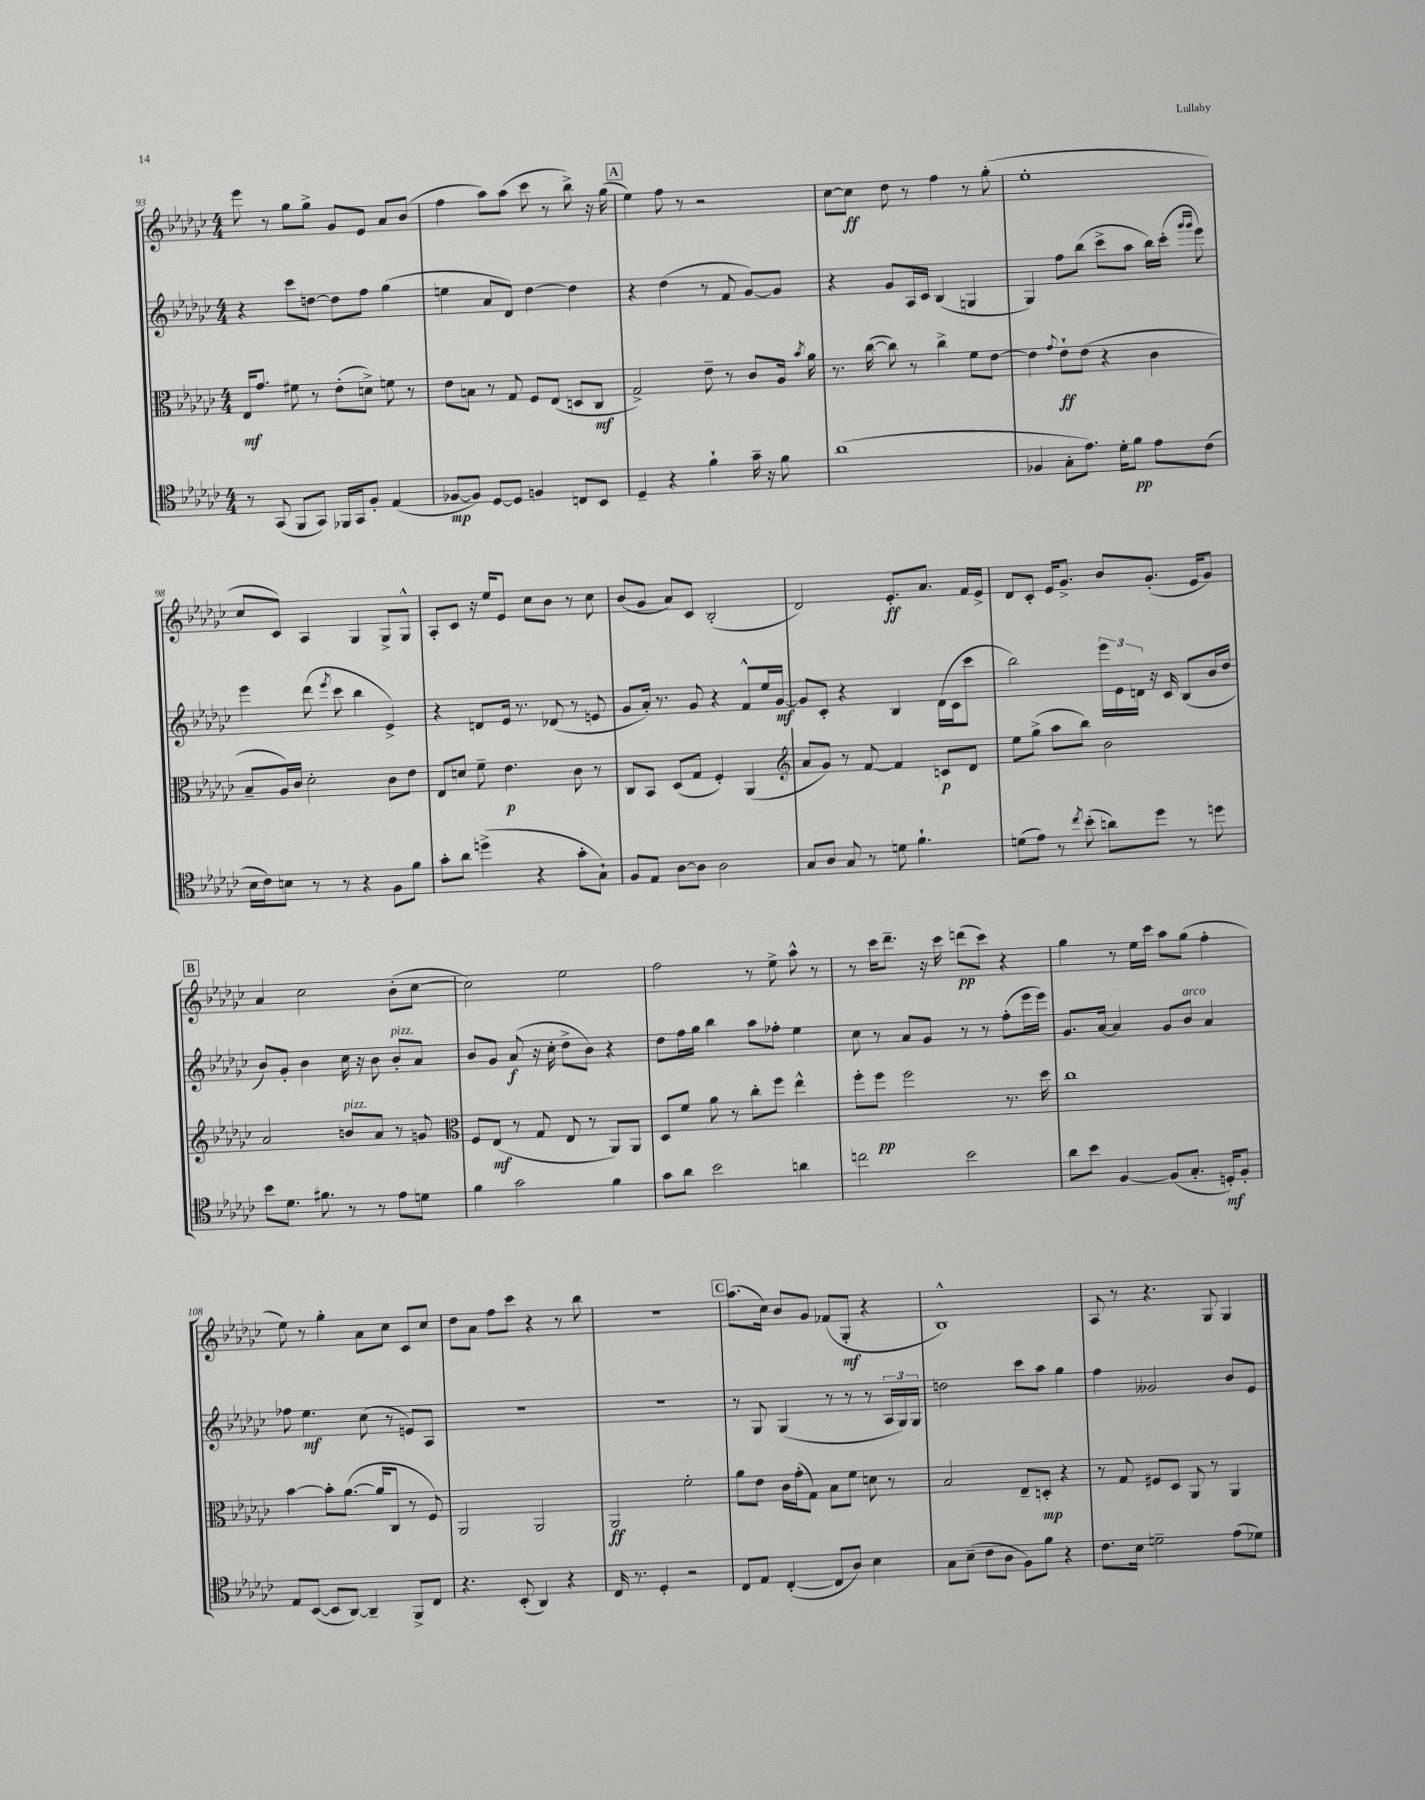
<<
\new StaffGroup <<
\new Staff = "s0" {
    \clef treble \key ges \major \numericTimeSignature \time 4/4
    \autoBeamOff ees'''8 r8 ges''8[ ges''8]-> ges'8[ ees'8] aes'8[ bes'8]( |
    f''4 aes''8[) aes''8]( ces'''8 r8 bes''8->) r16 ges''16( |
    \mark \markup { \box "A" } ees''4) f''8 r8 r2 |
    ces''8[~ ces''8]\ff des''8 r8 f''4 r8 ges''8-.( |
    ees''1-. |
    ces''8[ ces'8]) aes4 ges4 ges8[-> ges8]-^ |
    aes8[-. ces'8] r16 ees''16[ ees'8] ces''8[ bes'8] r8 ces''8 |
    bes'8[( ges'8] aes'8[) ces'8] bes2-.( |
    des'2) ees'8.[-.\ff aes'8.] f'16[ ees'16]-> |
    des'8[ ces'8]-. ees'16[ ges'8.]-> bes'8[ ges'8.]-.( ees'16[ ges'8]) |
    \mark \markup { \box "B" } aes'4 ces''2 bes'8[-.( ces''8]~ |
    ces''2) ees''2 |
    f''2 r8 ees''8-> aes''8-^ r8 |
    r8 ces'''16[ des'''8.]-- r16 ces'''16 d'''8[\pp( ces'''8]) r4 |
    ges''4 r8 ees''16[ ces'''16] aes''8[ ges''8]( f''4-. |
    ees''8) r8 ges''4-. aes'8[ ces''8] ces'8[ ces''8] |
    des''8[ aes'8] f''8[ ces'''8] r4 r8 bes''8 |
    R1 |
    \mark \markup { \box "C" } aes''8.[( ces''16]) bes'8[ ges'8] fes'8[( ges8]-.\mf r4 |
    bes1-^) |
    aes8 r8 r4. ges8 ges4 \bar "|." |
}
\new Staff = "s1" {
    \clef treble \key ges \major \numericTimeSignature \time 4/4
    \autoBeamOff r4 ces'''8[ d''8]~ d''8[ f''8] ges''4( |
    e''4 aes'8[ des'8]) des''4~ des''4 |
    \mark \markup { \box "A" } r4 des''4( r8 f'8 ges'8[~) ges'8] |
    r4 ges'8[ aes16 ces'16] bes4( g4 |
    ges4) f''8[ bes''8]( ces'''8[-> aes''8] bes''16[) ces'''16]-.( \grace { ges'''16[ ges'''16] } ees'''8) |
    ees'''4 des'''8( \acciaccatura { ees'''8 } ces'''8 bes''4 ees'4->) |
    r4 d'8[ ees'16] r8. des'8( r8 e'8 |
    ges'8[ aes'16]-.) r8. ges'8 r4 f'8[-^ ees''16 ges'16]~\mf |
    ges'8[ ces'8]-. r4 bes4 des'16[( ces'16 ces'''8] |
    bes''2) \tuplet 3/2 { ees'''16[ ees'16 d'16] } r16 ces'16 bes8[( bes'16 des''16] |
    \mark \markup { \box "B" } bes'8[) ges'8]-. bes'4 ces''16 r16 bes'8 bes'8[-.^\markup { \italic "pizz." } aes'8] |
    bes'8[ ges'8] aes'8\f( r16 ces''16-. des''8[-> bes'8]) r4 |
    des''8[ f''16 ges''16] bes''4 aes''8[ fes''8]-. ees''4 |
    ces''8 r8 aes'8[ ges'8] r8 r8 f''8[-.( ees'''16 ees'''16]) |
    ges'8.[ aes'16]~ aes'4 ges'8[ bes'8]^\markup { \italic "arco" } aes'4 |
    fes''8 ees''4.\mf ces''8( r8 e'8[) aes8] |
    R1 |
    R1 |
    \mark \markup { \box "C" } r8 ges8 ges4( r8 r8 r8 \tuplet 3/2 { aes16[ ges16) ges16] } |
    d''2 ces'''8[ aes''8] ges''4 |
    f''4 geses'2 bes'8[ ees'8] \bar "|." |
}
\new Staff = "s2" {
    \clef alto \key ges \major \numericTimeSignature \time 4/4
    \autoBeamOff ees16[\mf ges'8.] fis'8 r8 ees'8[-.( d'8]->) f'8 r8 |
    ees'8[ b8] r8 ges8 f8[ ees8]( d8[ ces8]\mf |
    \mark \markup { \box "A" } ges2->) ees'8-- r8 ces'8[ aes16] \acciaccatura { bes'8 } aes'16 |
    r8. ces''16~( ces''8) r8 ces''4-> f'8[ ees'8]~ |
    ees'4 \appoggiatura { ges'8 } ees'8[-!\ff ees'8]( r4 ces'4 |
    bes8[-- aes16) ces'16] des'2-. ces'8[ ees'8] |
    ees8[ d'8] f'8-- ees'4.\p ces'8 r8 |
    ces8[ bes,8] des8[( ges8] f4-.) aes,4( |
    \clef treble aes'8[ ges'8]) r8 f'8~ f'4 c'8[\p des'8] |
    ees''8[ ges''8]->( aes''8[ bes''8]) bes'2 |
    \mark \markup { \box "B" } aes'2 b'8[^\markup { \italic "pizz." } aes'8] r8 g'8 |
    \clef alto f8[ ees8]\mf( r8 ges8 ees8 r8 aes,8[) aes,8] |
    des8[ f'8] aes'8 r8 ces''8[-. f''8] ees''4-^ |
    f''8[-. f''8]\pp f''2 r8. des''16 |
    ces''1 |
    bes'4~ bes'8[-. aes'8.]~( aes'16[ ces8] r8 f8) |
    aes,2 aes,2 |
    aes,2\ff f'2-. |
    \mark \markup { \box "C" } aes'8[ ees'8] ces'16[ ges'16-.( ges8]) bes8[ f'8] d'8 r8 |
    bes2 ees8[-- d8]-.\mp r4 |
    r8 ges8 fis8[ des8] aes,8 r8 aes,4 \bar "|." |
}
\new Staff = "s3" {
    \clef tenor \key ges \major \numericTimeSignature \time 4/4
    \autoBeamOff r8 ges,8( f,8[ ges,8]) fes,16[ ges,16 f8]-. ees4( |
    fes8[~\mp fes8]) des8[~ des8] f4 c8[ bes,8] |
    \mark \markup { \box "A" } des4-- r4 f'4-! ges'16-- r16 f'8 |
    aes'1( |
    fes4 ges8[-. ees'8.]) des'16[-. f'8]\pp ees'8[ ces'8]( |
    bes16[ ces'16) b8] r8 r8 r4 f8[ f'8] |
    ges'8[-. aes'8] d''4->( r4 ges'8[-. ges8]-!) |
    f8[ ees8] aes8[~ aes8] aes2 |
    ges8[ aes8] ges8 r8 d'8 f'4.-! |
    d'8[( ees'8]) r8 \acciaccatura { ces''8 } bes'8-.( a'8[) des''8] r8 d''8 |
    \mark \markup { \box "B" } bes'8[ des'8.] fis'8. r8 r8 ees'8[ d'8] |
    f'4 ges'2 f'4 |
    ges'8[ aes'8] bes'2 a'4 |
    c''2 bes'2 |
    aes'8[ bes'8] f4~ f8[( ges8.]-. d16[-.\mf) f8]-. |
    ees8[ bes,8]~( bes,8[ aes,8]~) aes,4-- f,8[-> ces8] |
    r4. bes,8-.( aes,4) r4 |
    ces16 r8. des4-. r2 |
    \mark \markup { \box "C" } ces8[ ees8] ces4~-.( ces8[ aes8]) bes4 |
    ges8[ bes8]--( ces'8[ aes8] f8[) f'8] r4 |
    ces'8.[ bes16] d'2-- ees'8[( des'8]) \bar "|." |
}
>>
>>
\layout { \context { \Score currentBarNumber = #93 } }
